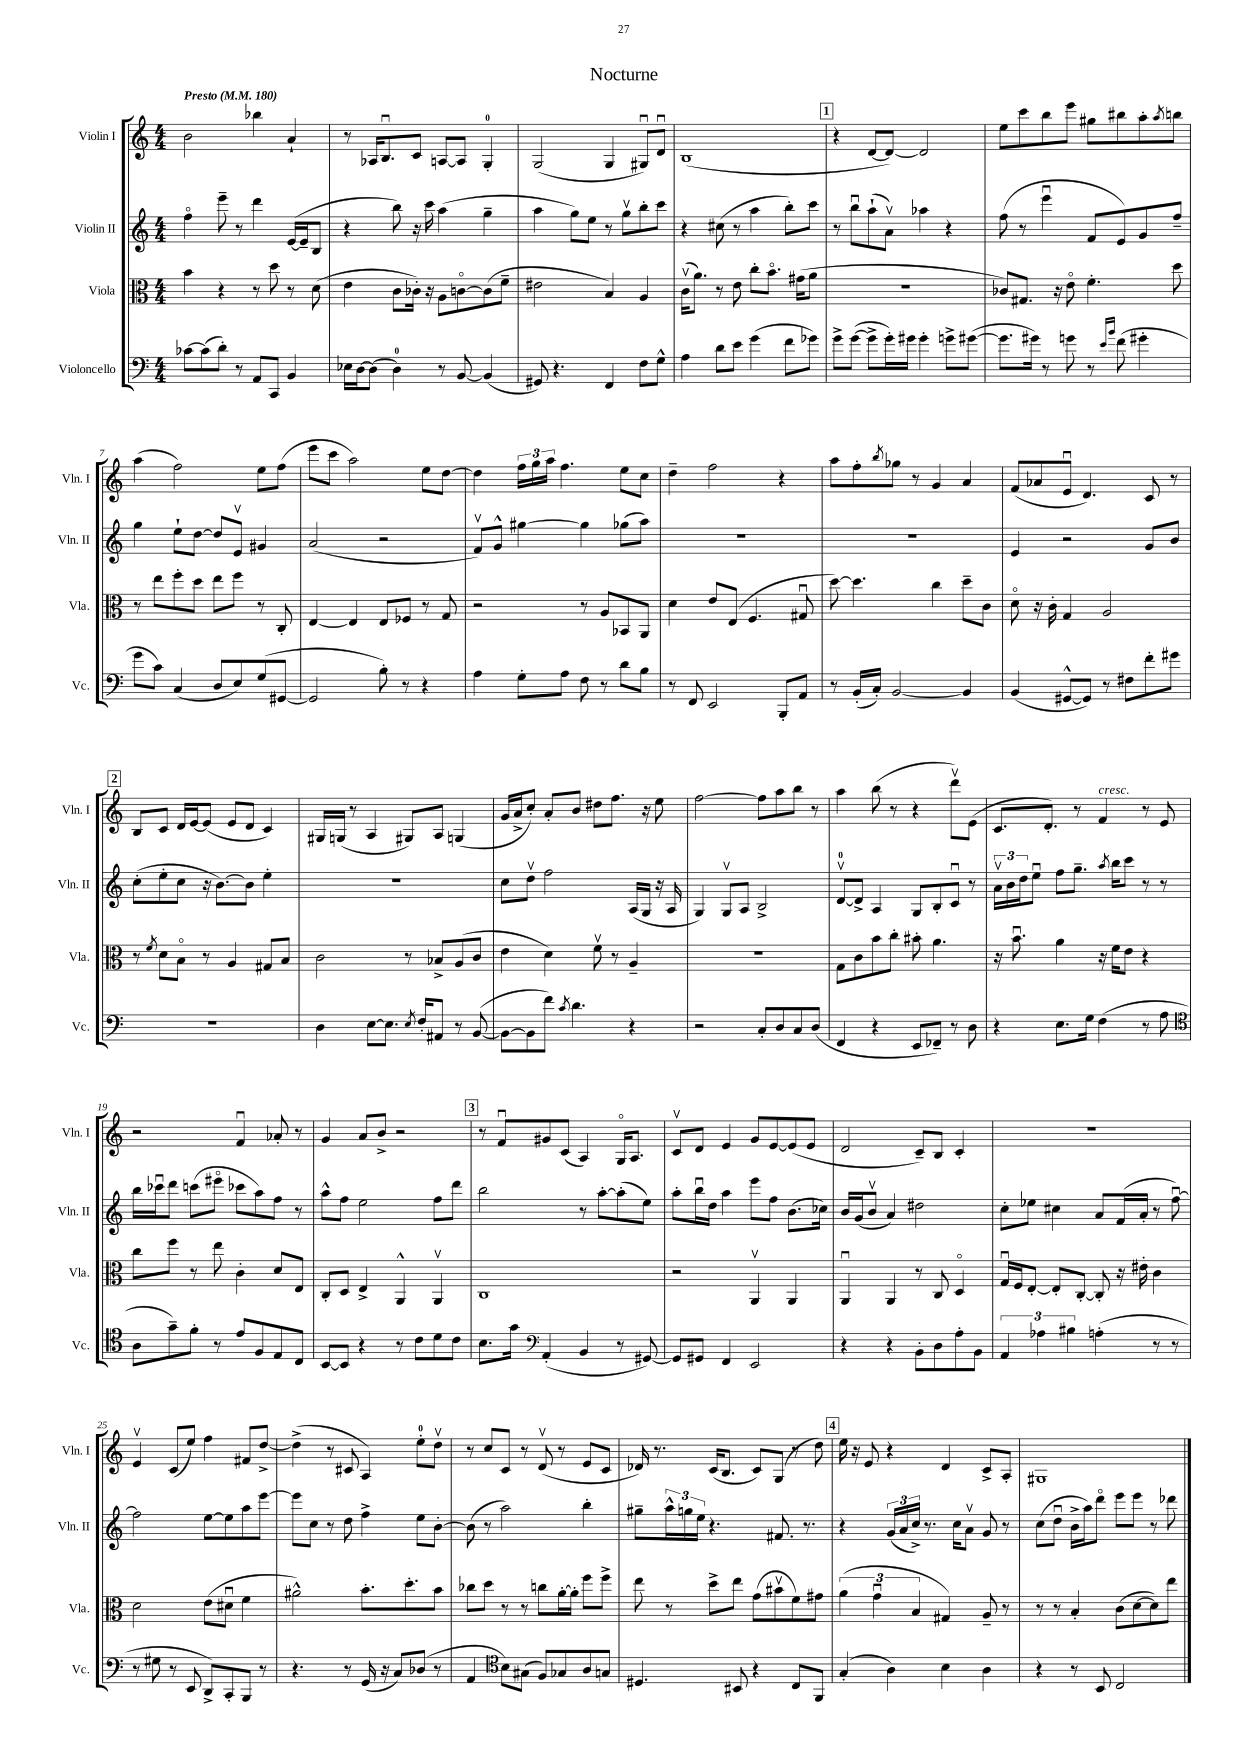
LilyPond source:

\header { title = "Nocturne" }
<<
\new StaffGroup <<
\new Staff = "s0" \with { instrumentName = "Violin I" shortInstrumentName = "Vln. I" } {
    \clef treble \key c \major \numericTimeSignature \time 4/4 \tempo "Presto" 4 = 180
    b'2 bes''4 a'4-! |
    r8 aes16 b8.\downbow c'8 a8~ a8 g4-0-. |
    g2( g4 gis8\downbow) d'8\downbow |
    b1( |
    \mark \markup { \box "1" } r4 d'8~ d'8~) d'2 |
    e''8 c'''8 b''8 e'''8 gis''8 bis''8 a''8-. \acciaccatura { a''8 } b''8 |
    a''4( f''2) e''8 f''8( |
    e'''8 c'''8 a''2) e''8 d''8~ |
    d''4 \tuplet 3/2 { f''16 g''16 a''16 } f''4. e''8 c''8 |
    d''4-- f''2 r4 |
    a''8 f''8-. \acciaccatura { b''8 } ges''8 r8 g'4 a'4 |
    f'8( aes'8 e'8\downbow d'4.) c'8 r8 |
    \mark \markup { \box "2" } b8 c'8 d'16 e'16~ e'8( e'8 d'8 c'4) |
    gis16 g16( r8 a4 gis8) a8 g4( |
    g'16 a'16-> c''8-.) a'8-. b'8 dis''8 f''8. r16 e''8 |
    f''2~ f''8 a''8 b''8 r8 |
    a''4 b''8( r8 r4 d'''8\upbow) e'8( |
    c'8. d'8.-.) r8 f'4^\markup { \italic "cresc." } r8 e'8 |
    r2 f'4\downbow aes'8-. r8 |
    g'4 a'8 b'8-> r2 |
    \mark \markup { \box "3" } r8 f'8\downbow gis'8 c'8( a4) g16\flageolet a8. |
    c'8\upbow d'8 e'4 g'8 e'8~ e'8( e'8 |
    d'2 c'8--) b8 c'4-. |
    R1 |
    e'4\upbow c'8( e''8) f''4 fis'8 d''8~-> |
    d''4->( r8 cis'8 a4) e''8-0-. d''8\upbow |
    r8 c''8 c'8 r8 d'8\upbow( r8 e'8 c'8 |
    des'16) r8. c'16( b8. c'8) g8( r8 d''8) |
    \mark \markup { \box "4" } e''16 r16 e'8 r4 d'4 c'8-> a8-. |
    gis1 \bar "|." |
}
\new Staff = "s1" \with { instrumentName = "Violin II" shortInstrumentName = "Vln. II" } {
    \clef treble \key c \major \numericTimeSignature \time 4/4
    f''4\flageolet e'''8-- r8 d'''4 e'16~( e'16-- b8 |
    r4 b''8) r16 c'''16 a''4( g''4-- |
    a''4 g''8) e''8 r8 g''8\upbow b''8-. c'''8 |
    r4 cis''8( r8 a''4 b''8-.) c'''8 |
    \mark \markup { \box "1" } r8 b''8\downbow a''8-!( a'8\upbow) aes''4 r4 |
    f''8( r8 e'''4\downbow f'8 e'8) g'8 f''8-- |
    g''4 e''8-! d''8~ d''8 e'8\upbow gis'4 |
    a'2( r2 |
    f'8\upbow) g'8-^ gis''4~ gis''4 ges''8( a''8) |
    R1 |
    R1 |
    e'4 r2 g'8 b'8 |
    \mark \markup { \box "2" } c''8-.( e''8-. c''8 r16 b'8.~) b'8 e''4-. |
    R1 |
    c''8 d''8\upbow f''2 a16( g16 r16 a16 |
    g4) g8\upbow a8 b2-> |
    d'8-0~\upbow d'8-> a4 g8 b8-. c'8\downbow r8 |
    \tuplet 3/2 { a'16\upbow b'16 d''16 } e''8\downbow f''8 g''8.-- \acciaccatura { a''8 } b''16 c'''8 r8 r8 |
    b''16 ces'''16\downbow d'''8 c'''8( eis'''8\flageolet ces'''8 a''8) f''8 r8 |
    a''8-^ f''8 e''2 f''8 d'''8 |
    \mark \markup { \box "3" } b''2 r8 a''8~-. a''8-.( e''8) |
    a''8-. b''16\downbow d''16 a''4 e'''8 f''8 b'8.( ces''16) |
    b'16 g'16( b'8\upbow a'4) dis''2 |
    c''8-. ees''8 cis''4 a'8 f'16( a'16-. r8 f''8~\downbow) |
    f''2 e''8~ e''8 a''8 e'''8~ |
    e'''8 c''8 r8 d''8 f''4-> e''8 b'8~-. |
    b'8( r8 a''2) b''4-. |
    gis''8-- \tuplet 3/2 { a''16-^ g''16 e''16 } r4. fis'8. r8. |
    \mark \markup { \box "4" } r4 \tuplet 3/2 { g'16( a'16 c''16->) } r8. c''16 a'8\upbow g'8 r8 |
    c''8( d''8\downbow b'16-> a''16) d'''8\flageolet e'''8 e'''8 r8 des'''8 \bar "|." |
}
\new Staff = "s2" \with { instrumentName = "Viola" shortInstrumentName = "Vla." } {
    \clef alto \key c \major \numericTimeSignature \time 4/4
    b'4 r4 r8 d''8 r8 d'8( |
    e'4 c'8 ces'16-.) r16 a8 c'8~\flageolet c'8( f'8-- |
    eis'2 b4) a4 |
    c'16\upbow( a'8.) r8 e'8 c''8-. b'8.\flageolet gis'16( a'8 |
    \mark \markup { \box "1" } R1 |
    ces'8) gis8. r16 e'8\flageolet f'4.-. d''8 |
    r8 e''8 f''8-. d''8 e''8 f''8 r8 c8-. |
    e4~ e4 e8 fes8 r8 g8 |
    r2 r8 a8 bes,8 a,8 |
    d'4 e'8 e8( f4. gis8\downbow |
    d''8~) d''4. c''4 d''8-- c'8 |
    d'8\flageolet r16 c'16-. g4 a2 |
    \mark \markup { \box "2" } r8 \acciaccatura { f'8 } d'8 b8\flageolet r8 a4 gis8 b8 |
    c'2 r8 bes8-> a8( c'8 |
    e'4 d'4) f'8\upbow r8 a4-- |
    R1 |
    g8 c'8 b'8 c''8-. bis'8-. a'4. |
    r16 b'8.\downbow a'4 r16 f'16 e'8 r4 |
    c''8 f''8 r8 e''8 c'4-. d'8 e8 |
    c8-. d8 e4-> a,4-^ a,4\upbow |
    \mark \markup { \box "3" } c1 |
    r2 a,4\upbow a,4 |
    a,4\downbow a,4 r8 c8 d4\flageolet |
    g16\downbow f16 e8~-. e8-. c8~-. c8-. r16 eis'16-. c'4 |
    d'2 e'8( dis'8\downbow f'4 |
    ais'2-^) b'8.-. d''8.-. b'8 |
    ces''8 d''8 r8 r8 c''8 a'16~-. a'16-. f''8 f''8-> |
    e''8 r8 d''8-> e''8 g'8( bis'8\upbow f'8) gis'8 |
    \mark \markup { \box "4" } \tuplet 3/2 { a'4( g'4\downbow b4 } gis4) a8-- r8 |
    r8 r8 b4-. c'8( d'8~ d'8) e''8 \bar "|." |
}
\new Staff = "s3" \with { instrumentName = "Violoncello" shortInstrumentName = "Vc." } {
    \clef bass \key c \major \numericTimeSignature \time 4/4
    ces'8~ ces'8( d'8-.) r8 a,8 c,8 b,4 |
    ees16 d16~ d8( d4-0) r8 b,8~ b,4( |
    gis,8) r4. f,4 f8 g8-^ |
    a4 d'8 e'8 g'4( f'8 ges'8) |
    \mark \markup { \box "1" } g'8-> g'8~( g'8-> g'16-.) gis'16 gis'4-. g'8-> gis'8~( |
    gis'8. gis'16) r8 g'8 r8 \grace { e'16 b'16 } f'8( gis'4-. |
    g'8 c'8) c4( d8 e8) g8( gis,8~ |
    gis,2 b8-.) r8 r4 |
    a4 g8-. a8 f8 r8 d'8 b8 |
    r8 f,8 e,2 b,,8-. a,8 |
    r8 b,16-.( c16-.) b,2~ b,4 |
    b,4( gis,8~-^ gis,8) r8 fis8 f'8-. gis'8 |
    \mark \markup { \box "2" } R1 |
    d4 e8~ e8. \acciaccatura { e8 } f16-. ais,8 r8 b,8~( |
    b,8~ b,8 f'8) \acciaccatura { c'8 } d'4. r4 |
    r2 c8-. d8 c8 d8( |
    f,4 r4 e,8 fes,8--) r8 d8 |
    r4 e8. g16 f4( r8 a8 |
    \clef tenor a8 g'8--) f'8-. r8 e'8 f8 e8 c8 |
    b,8~ b,8 r4 r8 c'8 d'8 c'8 |
    \mark \markup { \box "3" } b8. g'16 \clef bass a,4-.( b,4 r8 gis,8~) |
    gis,8 gis,8 f,4 e,2 |
    r4 r4 b,8-. d8 a8-. b,8 |
    \tuplet 3/2 { a,4 aes4 bis4 } a4-.( r8 r8 |
    r8 gis8 r8 e,8 d,8->) c,8-. b,,8 r8 |
    r4. r8 g,16( r16 c8) des8( r8 |
    a,4 \clef tenor b8) gis8( f8) ges8 a8 g8 |
    dis4. bis,8 r4 c8 f,8 |
    \mark \markup { \box "4" } g4-.( a4) b4 a4 |
    r4 r8 b,8 c2 \bar "|." |
}
>>
>>
